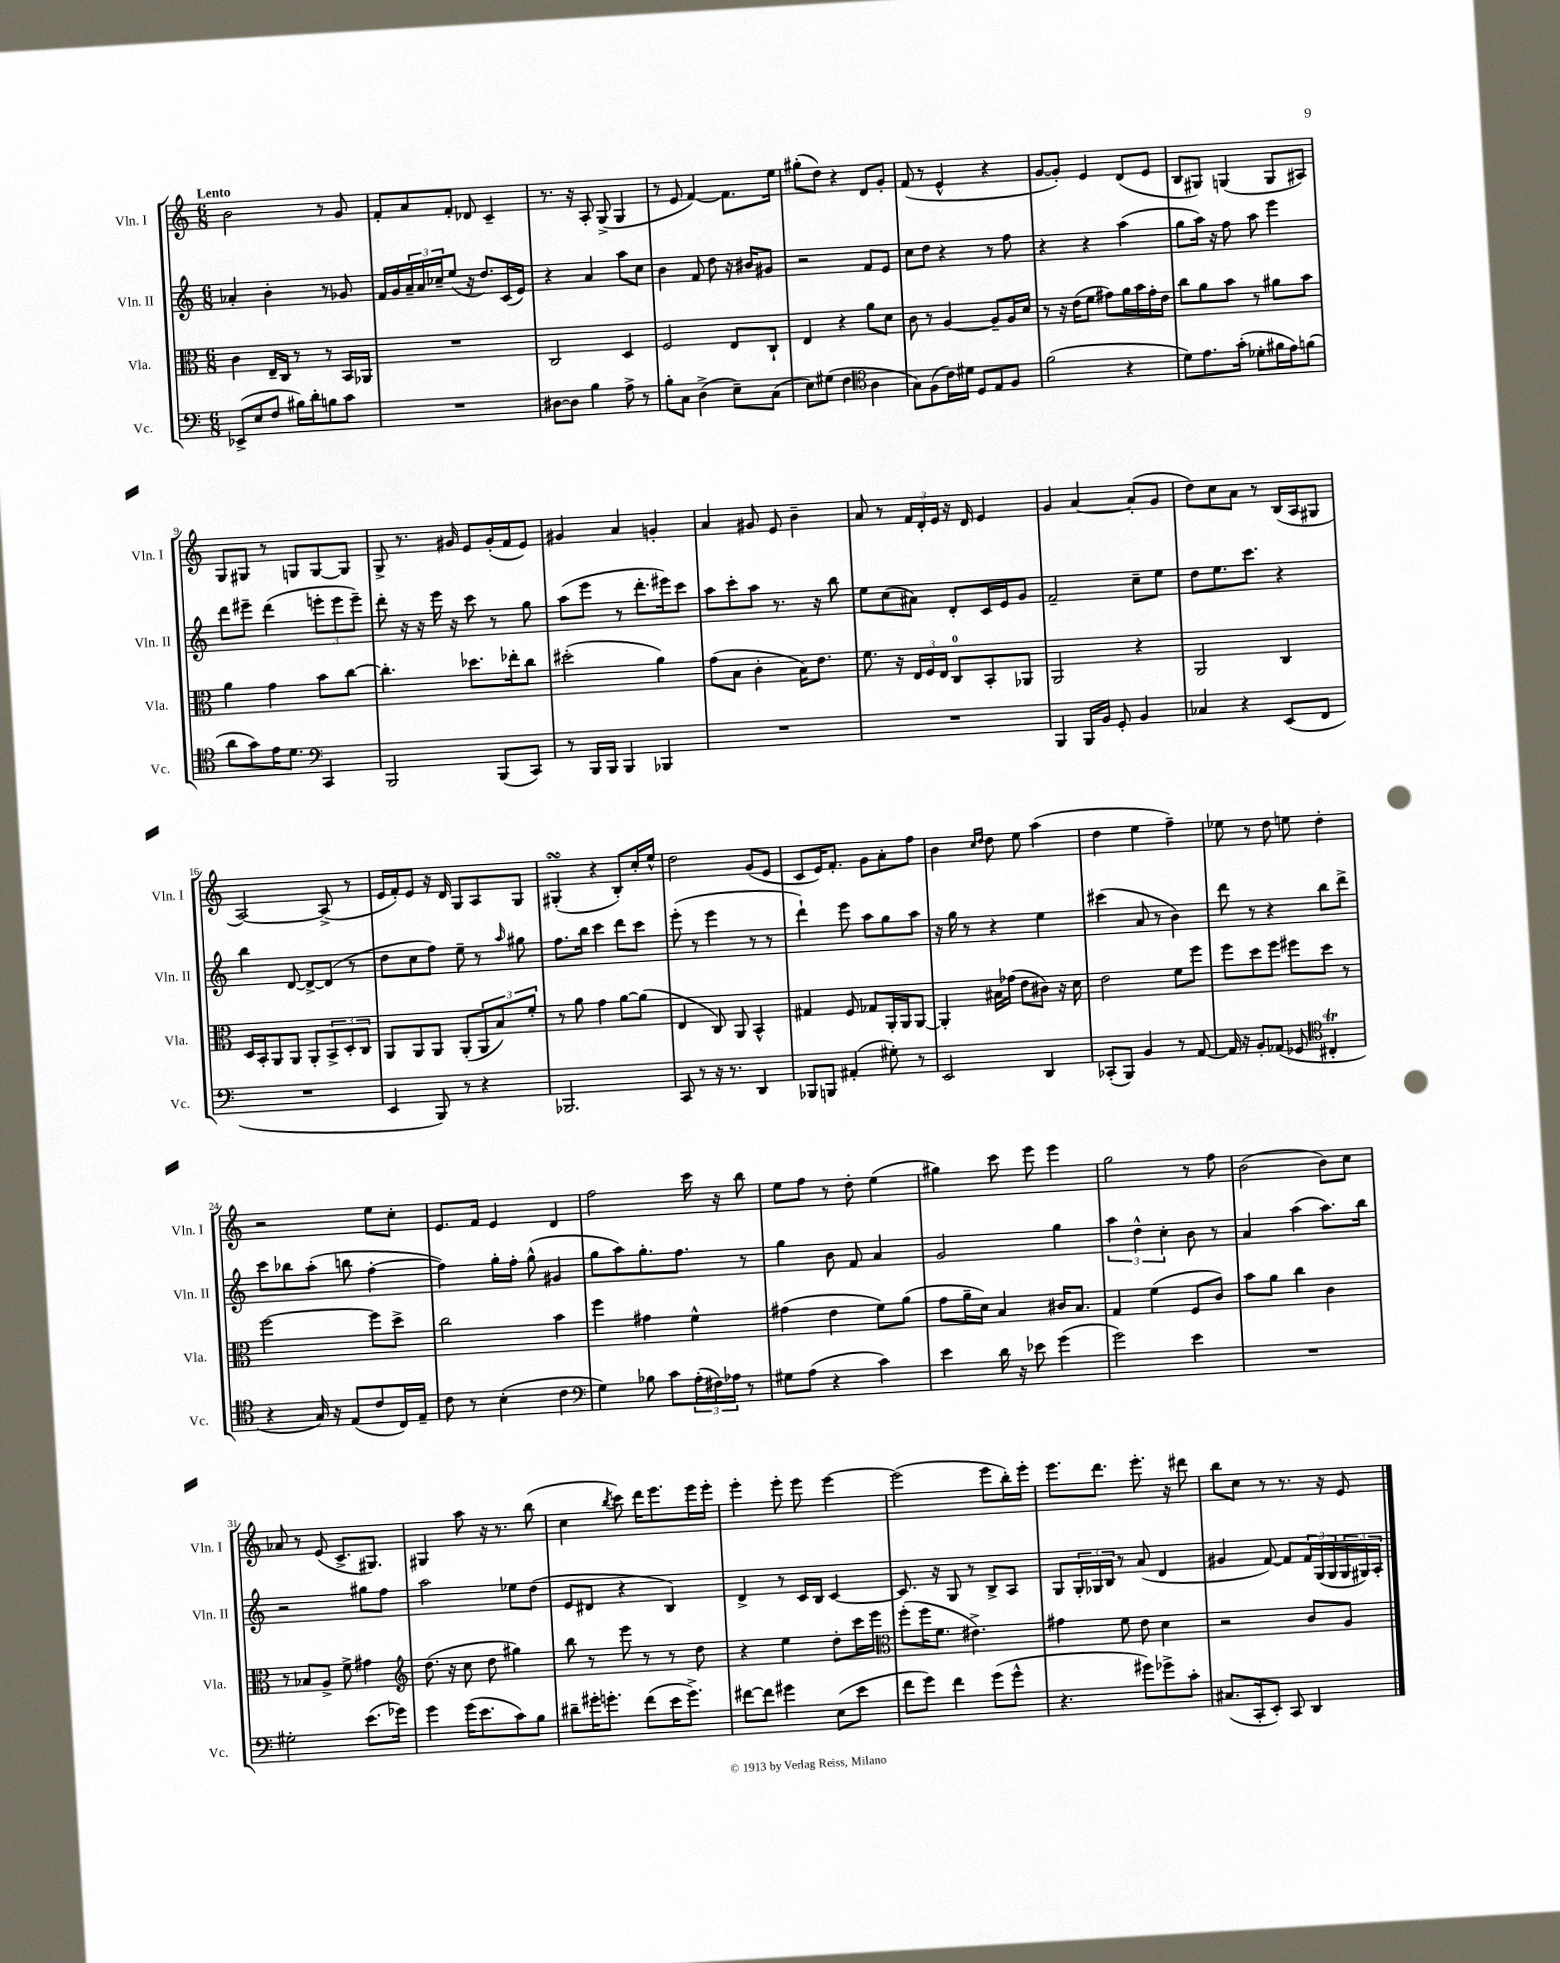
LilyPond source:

<<
\new StaffGroup <<
\new Staff = "s0" \with { instrumentName = "Vln. I" shortInstrumentName = "Vln. I" } {
    \clef treble \key c \major \numericTimeSignature \time 6/8 \tempo "Lento"
    b'2 r8 g'8 |
    f'8-. a'8 f'8-. des'8 c'4-- |
    r8. r16 a8-. g8->( g4 |
    r8 e'8 f'4~) f'8. e''16 |
    gis''8-.( d''8) r4 d'8 g'8-. |
    f'8( r8 e'4-^ r4 |
    g'8~ g'8-.) e'4 d'8( e'8 |
    b8 gis8) g4( g8 ais8) |
    g8 gis8 r8 g8 g8~ g8 |
    g8-> r8. gis'16 e'8 gis'16-.( f'16 e'8) |
    gis'4 a'4 g'4-. |
    a'4 gis'8 e'8 b'4-- |
    a'8 r8 \tuplet 3/2 { f'16 d'16-. e'16 } r16 d'16 e'4 |
    g'4 a'4~ a'8-.( g'8 |
    d''8) c''8 a'8 r8 b16( a16 gis8 |
    a2~) a8->( r8 |
    e'16 f'16-.) e'8 r16 d'16 g8 a8 g8 |
    gis4-.\turn( r4 b8-.) c''16-. e''16-^ |
    d''2 g'8( e'8 |
    c'8 e'16) f'8.-. g'8 a'8-. f''8 |
    b'4 \grace { c''16 d''16 } d''8 e''8 a''4( |
    d''4 e''4 f''4--) |
    ees''8 r8 d''8 e''8 d''4-. |
    r2 e''8 c''8-. |
    e'8. f'16 e'4 d'4 |
    f''2 c'''16 r16 b''8 |
    e''8 f''8 r8 d''8-. e''4( |
    gis''4) c'''8 e'''8 e'''4 |
    g''2 r8 f''8 |
    b'2( b'8) c''8 |
    aes'8 r8 e'8( c'8.-> gis8.) |
    gis4 a''8 r16 r8. b''8( |
    c''4 \acciaccatura { b''8 } c'''8) d'''16 e'''8. e'''16 e'''16-. |
    e'''4-. e'''8-. e'''8 e'''4~ |
    e'''2( e'''8 b''16-.) e'''16-. |
    e'''8. d'''8. e'''8.-. r16 dis'''8 |
    b''8 c''8 r8 r8. r16 e'8 \bar "|." |
}
\new Staff = "s1" \with { instrumentName = "Vln. II" shortInstrumentName = "Vln. II" } {
    \clef treble \key c \major \numericTimeSignature \time 6/8
    aes'4-. b'4-. r8 ges'8 |
    f'16 g'16 \tuplet 3/2 { a'16-- a'16 ces''16-- } e''8( r16 d''8.) c'16( e'16) |
    r4 a'4 a''8 c''8 |
    b'4 f'8 d''8 r16 bis'16 gis'8 |
    r2 f'8 e'8 |
    c''8 d''8 r4 r8 f''8 |
    r4 r4 a''4( |
    g''8 a''16) r16 f''8 a''8 e'''4 |
    d'''8 eis'''8-- d'''4( \tuplet 3/2 { e'''8-. e'''8 e'''8--) } |
    d'''8-. r16 r16 e'''16 r16 c'''8 r8 g''8 |
    a''8( e'''8 r8 d'''8.-. eis'''16) c'''8 |
    a''8 c'''8-. a''8 r8. r16 b''8 |
    e''8 c''8( ais'8) d'8-. c'16 e'16 g'8 |
    f'2-- c''8-- e''8 |
    d''8 e''8. c'''8. r4 |
    b''4 d'8~ d'8~-> d'8( r8 |
    d''8 c''8 f''8) e''8-- r8 \grace { a''16 } gis''8 |
    f''8. b''16 c'''4 d'''8 c'''8 |
    e'''8-.( r8 e'''4 r8 r8 |
    d'''4-!) e'''8 a''8 g''8 a''8 |
    r16 g''16 r8 r4 e''4 |
    cis'''4( a'8 r8 b'4) |
    d'''8 r8 r4 b''8 d'''8-> |
    c'''8 bes''8 a''8-.( b''8 f''4~-. |
    f''4) g''16-. f''16-. g''8-^( gis'4 |
    g''8 a''8) g''8.-. f''8. r8 |
    g''4 b'8 f'8 a'4 |
    g'2 g''4 |
    \tuplet 3/2 { a''4 d''4-^ c''4-. } b'8 r8 |
    a'4 a''4( a''8.) b''16 |
    r2 gis''8 f''8 |
    a''2 ees''8 d''8( |
    e'8 dis'8 r4 b4) |
    d'4-> r8 c'16 b16 c'4~ |
    c'8. r16 g8 r8 b8-> a8 |
    g8 \tuplet 3/2 { g16-. ges16 b16 } r8 a'8( d'4 |
    gis'4 f'8~) f'8 \tuplet 3/2 { f'16 g16( g16 } \tuplet 3/2 { g16 gis16) a16-. } \bar "|." |
}
\new Staff = "s2" \with { instrumentName = "Vla." shortInstrumentName = "Vla." } {
    \clef alto \key c \major \numericTimeSignature \time 6/8
    c'4 e16-- c16 r8 r8 b,16 aes,16 |
    R2. |
    c2 d4 |
    f2 e8 c8-! |
    e4 r4 a'8 d'8 |
    c'8 r8 a4~ a8-- a16 d'16 |
    r8 r16 e'16( f'8 gis'8) a'16 b'16 gis'16-. e'16 |
    c''8 a'8 b'8 r8 ais'8 b'8 |
    a'4 g'4 b'8 c''8~ |
    c''4.-. des''8. ees''16-. c''8 |
    dis''2-.( a'4) |
    g'8( b8 c'4-. b16) e'8. |
    f'8. r16 \tuplet 3/2 { e16 f16 e16 } c8-0 b,8-. aes,8 |
    a,2 r4 |
    a,2 c4 |
    d16 b,16-. a,8 a,8 a,8-. \tuplet 3/2 { b,8-> d8-. c8 } |
    a,8 a,8 a,8 a,8-.( \tuplet 3/2 { a,8 b8) f'8-. } |
    r8 a'8 g'4 a'8~ a'8( |
    e4 c8) a,8 b,4-^ |
    gis4 f8 ges8 a,16-. a,16 a,8~ |
    a,4-. bis16 ges'16( e'8 cis'8) r16 d'16 |
    e'2 f'8 f''8 |
    f''8 d''8 f''8 fis''8 d''8 r8 |
    f''2~ f''8 d''8-> |
    c''2 b'4 |
    f''4 gis'4 f'4-^ |
    gis'4( e'4 f'8) a'8( |
    g'8 a'16-- d'16) b4 cis'16 b8. |
    g4 f'4( f8 c'8) |
    b'8 a'8 c''4 c'4 |
    r8 bes8 a8-> f'8-> gis'4 |
    \clef treble d''8.( r16 c''8 d''8 gis''4) |
    b''8 r8 e'''8 r8 r8 d''8 |
    r4 e''4 d''8-. c'''16 e'''16 |
    \clef alto f''8-.( f''16 f'8. eis'4.->) |
    gis'4 f'8 e'8 d'4 |
    r2 c'8 a8 \bar "|." |
}
\new Staff = "s3" \with { instrumentName = "Vc." shortInstrumentName = "Vc." } {
    \clef bass \key c \major \numericTimeSignature \time 6/8
    ees,8->( e8 f8 bis16) d'16-. b8 c'8 |
    R2. |
    dis8~ dis8 b4 a8-> r8 |
    b8-. c8 d4->( e8--) c8( |
    e8) gis8( f4 \clef tenor a4 |
    g8) f8( c'16) dis'16 d8 e8 f8 |
    f'2( r4 |
    d'8) e'8. g'16-.( des'8-. fis'16 e'16) f'8( |
    a'8 g'8) e'16 d'8. \clef bass c,4 |
    b,,2 b,,8( c,8) |
    r8 b,,16 b,,16 b,,4 bes,,4 |
    R2. |
    R2. |
    b,,4 b,,16 b,16 g,8-. b,4 |
    ces4 r4 e,8( f,8 |
    R2. |
    e,4 b,,8) r8 r4 |
    bes,,2. |
    c,8 r8 r16 r8. d,4 |
    bes,,8 b,,8 ais,4-.( gis8-.) r8 |
    e,2 d,4 |
    ces,8-.( b,,8) b,4 r8 a,8~ |
    a,16 r16 b,8-. aes,8( ges,8 \clef tenor cis4-.\trill |
    r4 g16) r16 e8( c'8 c16) e16-- |
    c'8 r8 b4-.( c'4 |
    \clef bass g4) bes8 c'8 \tuplet 3/2 { a16-.( fis16) aes16 } r8 |
    gis8 a8( r4 c'4) |
    e'4 d'16 r16 ees'8 g'4( |
    g'2) e'4 |
    R2. |
    gis2-. e'8.( ges'16) |
    g'4 g'16( e'8. c'8) b8 |
    dis'8-- gis'16-. g'8.-. f'8( e'16 g'8.->) |
    fis'8~ fis'8 gis'4 e8( e'8 |
    f'8 g'8) f'4 g'8( g'8-^ |
    r4. gis'8) ges'8-> c'8-. |
    cis8.( c,16-. e,8-.) c,8 d,4 \bar "|." |
}
>>
>>
